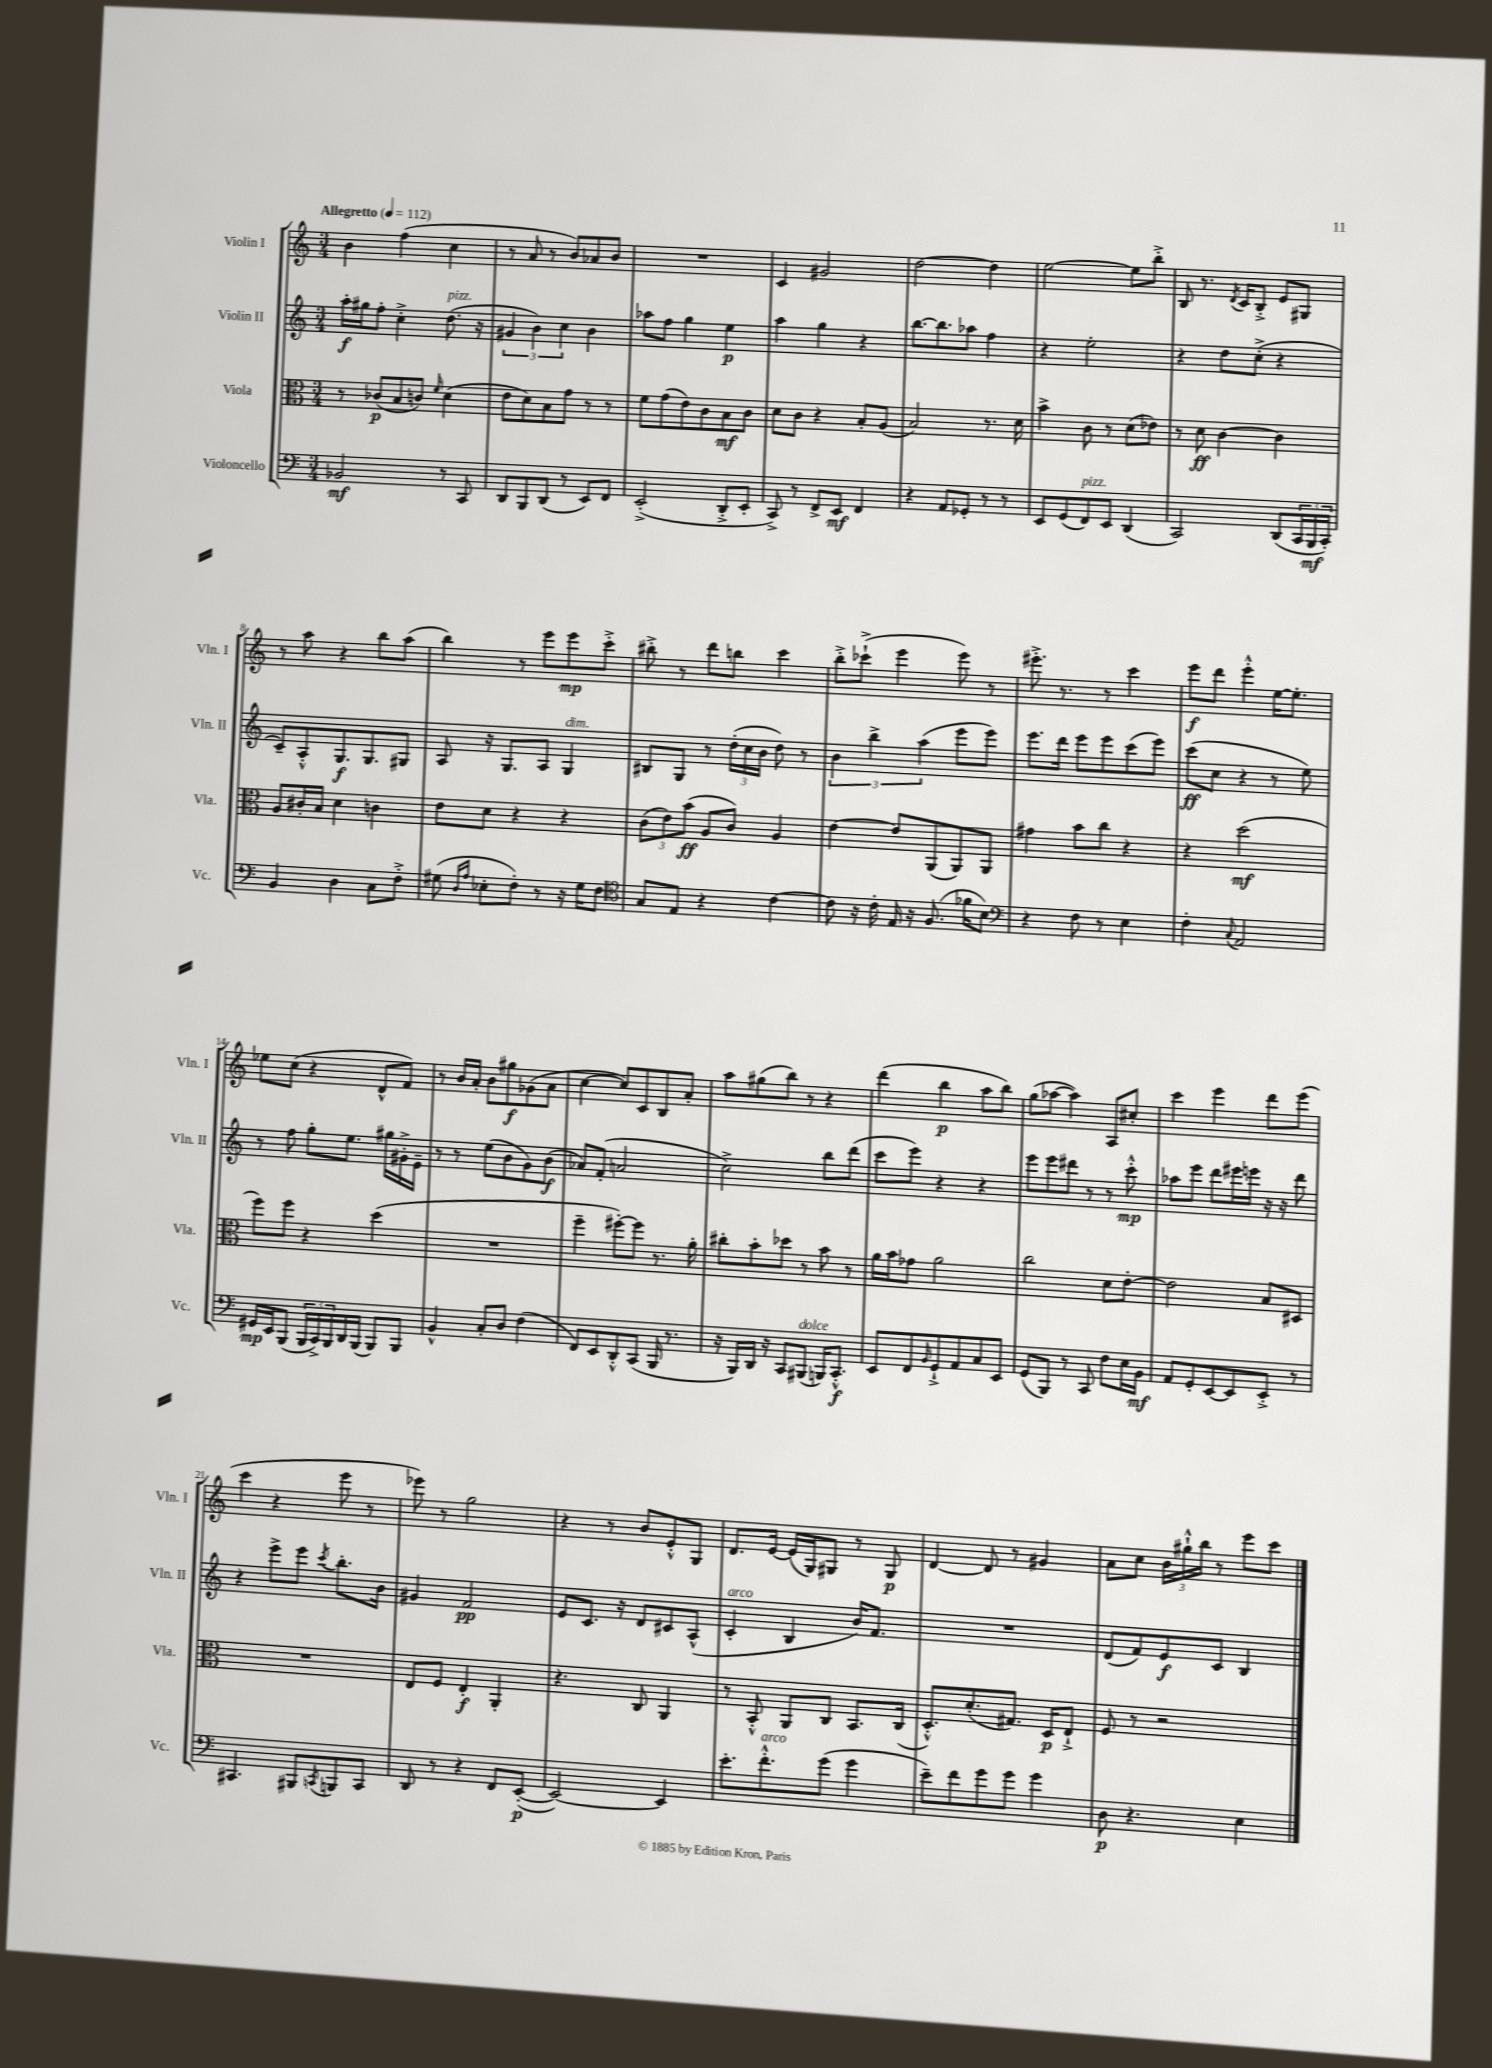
<<
\new StaffGroup <<
\new Staff = "s0" \with { instrumentName = "Violin I" shortInstrumentName = "Vln. I" } {
    \clef treble \key c \major \numericTimeSignature \time 3/4 \tempo "Allegretto" 4 = 112
    b'4 f''4( c''4 |
    r8 a'8 r8 b'8) aes'8 b'8 |
    R2. |
    c'4 gis'2 |
    d''2~ d''4 |
    e''2~ e''8 b''8-.-> |
    b8 r8. \acciaccatura { d'8 } c'16 b8-.-> e'8 gis8 |
    r8 a''8 r4 b''8 a''8( |
    b''4) r8 e'''8 e'''8\mp c'''8-.-> |
    bis''8-.-> r8 d'''8 b''8 c'''4 |
    b''8-.-> ces'''8-!->( e'''4 e'''8) r8 |
    eis'''8.-.-> r8. r8 c'''4 |
    e'''8\f d'''8 e'''4-.-^ e''16~ e''8.-. |
    ees''8 c''8( r4 d'8-^ f'8) |
    r8 b'16 a'16-. b'8 gis''8\f ges'8( a'8 |
    c''4~ c''8) c'8 b8 a'8-. |
    a''8 gis''8( b''8) r8 r4 |
    d'''4( b''4\p a''8 b''8) |
    g''8( aes''8~ aes''4) a8 cis''8-. |
    c'''4 e'''4 d'''8 e'''8( |
    c'''4 r4 e'''8 r8 |
    ees'''8) r8 g''2 |
    r4 r8 b'8 e'8-.-^ g8 |
    d'8. e'16~ e'16( g16) gis8 r8 gis8\p |
    d'4~ d'8 r8 gis'4 |
    a'8 c''8 \tuplet 3/2 { b'16 gis''16-!-^ b''16 } r8 e'''8 c'''8 \bar "|." |
}
\new Staff = "s1" \with { instrumentName = "Violin II" shortInstrumentName = "Vln. II" } {
    \clef treble \key c \major \numericTimeSignature \time 3/4
    a''16-.\f gis''16 f''8-. c''4-.-> d''8.^\markup { \italic "pizz." }( r16 |
    \tuplet 3/2 { gis'4 b'4) c''4 } b'4 |
    aes''8 f''8 g''4 e''4\p |
    a''4 g''4 r4 |
    b''8.~ b''8. aes''8 f''4 |
    r4 e''2-. |
    r4 d''8 c''8-.->( r4 |
    c'8--) a8-.-^ g8.\f g8. gis8 |
    a8 r16 g8. a8 g4^\markup { \italic "dim." } |
    bis8 g8 r8 \tuplet 3/2 { d''16-.( c''16 b'16 } d''8) r8 |
    \tuplet 3/2 { b'4 b''4-> a''4( } e'''8 e'''8) |
    e'''8. d'''16 e'''8 e'''8 c'''8( e'''8) |
    c'''8\ff( c''8 r4 r8 e''8) |
    r8 f''8 g''8-. e''8. gis''16 gis'16-.-> e'16-- |
    r8 r8 e''8( b'8 g'8) b'8\f( |
    aes'8) f'8-.( a'2 |
    c''2->) b''8 d'''8( |
    c'''8 e'''8) r4 r4 |
    e'''8 e'''8 dis'''8 r8 r8 c'''8-.-^\mp |
    aes''8 e'''8 d'''8 eis'''16 e'''16 r16 r16 d'''8 |
    r4 e'''8-> e'''8 \acciaccatura { c'''8 } b''8.-. b'16 |
    gis'4 f'2\pp |
    e'8 c'8. r16 d'8 cis'8 a8-^( |
    c'4-.^\markup { \italic "arco" } b4 b'16) f'8. |
    R2. |
    d'8( f'8) e'8\f c'8 b4 \bar "|." |
}
\new Staff = "s2" \with { instrumentName = "Viola" shortInstrumentName = "Vla." } {
    \clef alto \key c \major \numericTimeSignature \time 3/4
    r8 ces'8\p( b8 c'8) \grace { f'16 } d'4( |
    e'8 d'8) b8 g'8 r8 r8 |
    f'8 g'8( e'8) c'8 b8\mf c'8 |
    d'8 c'8 r4 b8-. a8( |
    b2) r8. d'16 |
    b'4-> c'8 r8 d'8( ees'8) |
    r8 d'8\ff c'4~ c'4 |
    a8 cis'16-. b16 d'4 c'4 |
    e'8 d'8 r4 r4 |
    \tuplet 3/2 { c'8( e'8) b'8\ff( } a8 c'8) a4 |
    e'4~ e'8 a,8( a,8) a,8 |
    gis'4 b'8 c''8 r4 |
    r4 d''2\mf( |
    f''8) f''8 r4 d''4( |
    R2. |
    f''4-- fis''8~-.) fis''8 r8. a'16-. |
    cis''8-. b'8-. des''8 r8 b'8 r8 |
    a'16 b'16 ges'8 a'2 |
    c''2 d'8 e'8~-. |
    e'2 b8 dis8 |
    R2. |
    e8 f8 e4-.\f a,4-. |
    r4. c8 a,4 |
    r8 b,8-.-^ a,8 c8 b,8. c16( |
    d8.-.-^) d'8.-.( gis8.) d16\p e8-!-> |
    f8 r8 r2 \bar "|." |
}
\new Staff = "s3" \with { instrumentName = "Violoncello" shortInstrumentName = "Vc." } {
    \clef bass \key c \major \numericTimeSignature \time 3/4
    bes,2\mf r8 c,8 |
    d,8 b,,8 d,8( r8 e,8) f,8 |
    e,2-.->( d,8-.-> e,8-. |
    c,8->) r8 f,8-> e,8\mf f,4 |
    r4 a,8 ges,8-. r8 r8 |
    e,8 g,8( f,8^\markup { \italic "pizz." }) e,8 d,4( |
    c,2) d,8( \tuplet 3/2 { c,16 b,,16\mf c,16-.) } |
    b,4 d4 c8 f8-.-> |
    gis8( \grace { d16 a16 } ees8-. f8-.) r8 r16 gis16 f8 |
    \clef tenor g8 e8 r4 c'4~ |
    c'8 r16 c'16-. e16 r16 f8.( fes'16 b8) |
    \clef bass r4 f8 r8 e4 |
    f4-. \appoggiatura { c8 } a,2 |
    gis,16\mp e,16 b,,8( \tuplet 3/2 { b,,16 c,16->) b,,16 } d,16 b,,16( b,,8) b,,8 |
    b,4-^ c8-. d8 f4( |
    f,8) e,8 d,8-.-^ c,8( b,,16 r8. |
    r16 b,,16) d,16 r16 c,8 bis,,8^\markup { \italic "dolce" }( b,,16) c,8.-.-^\f |
    e,8 f,8 \grace { b,16 } g,8-!-> a,8 c8 e,8 |
    g,8( b,,8) r8 c,8 f8 e16 b,16\mf |
    a,8 g,8-. e,8~ e,8 e,8-.-> r8 |
    cis,4. bis,,8 \acciaccatura { c,8 } b,,8 c,8 |
    d,8 r8 r4 f,8 e,8~-.\p( |
    e,2~) e,4 |
    e'8.-. f'8.-.-^^\markup { \italic "arco" } g'8( g'4 |
    e'8--) f'8 g'8 g'8 g'4 |
    d8\p r4. e4 \bar "|." |
}
>>
>>
